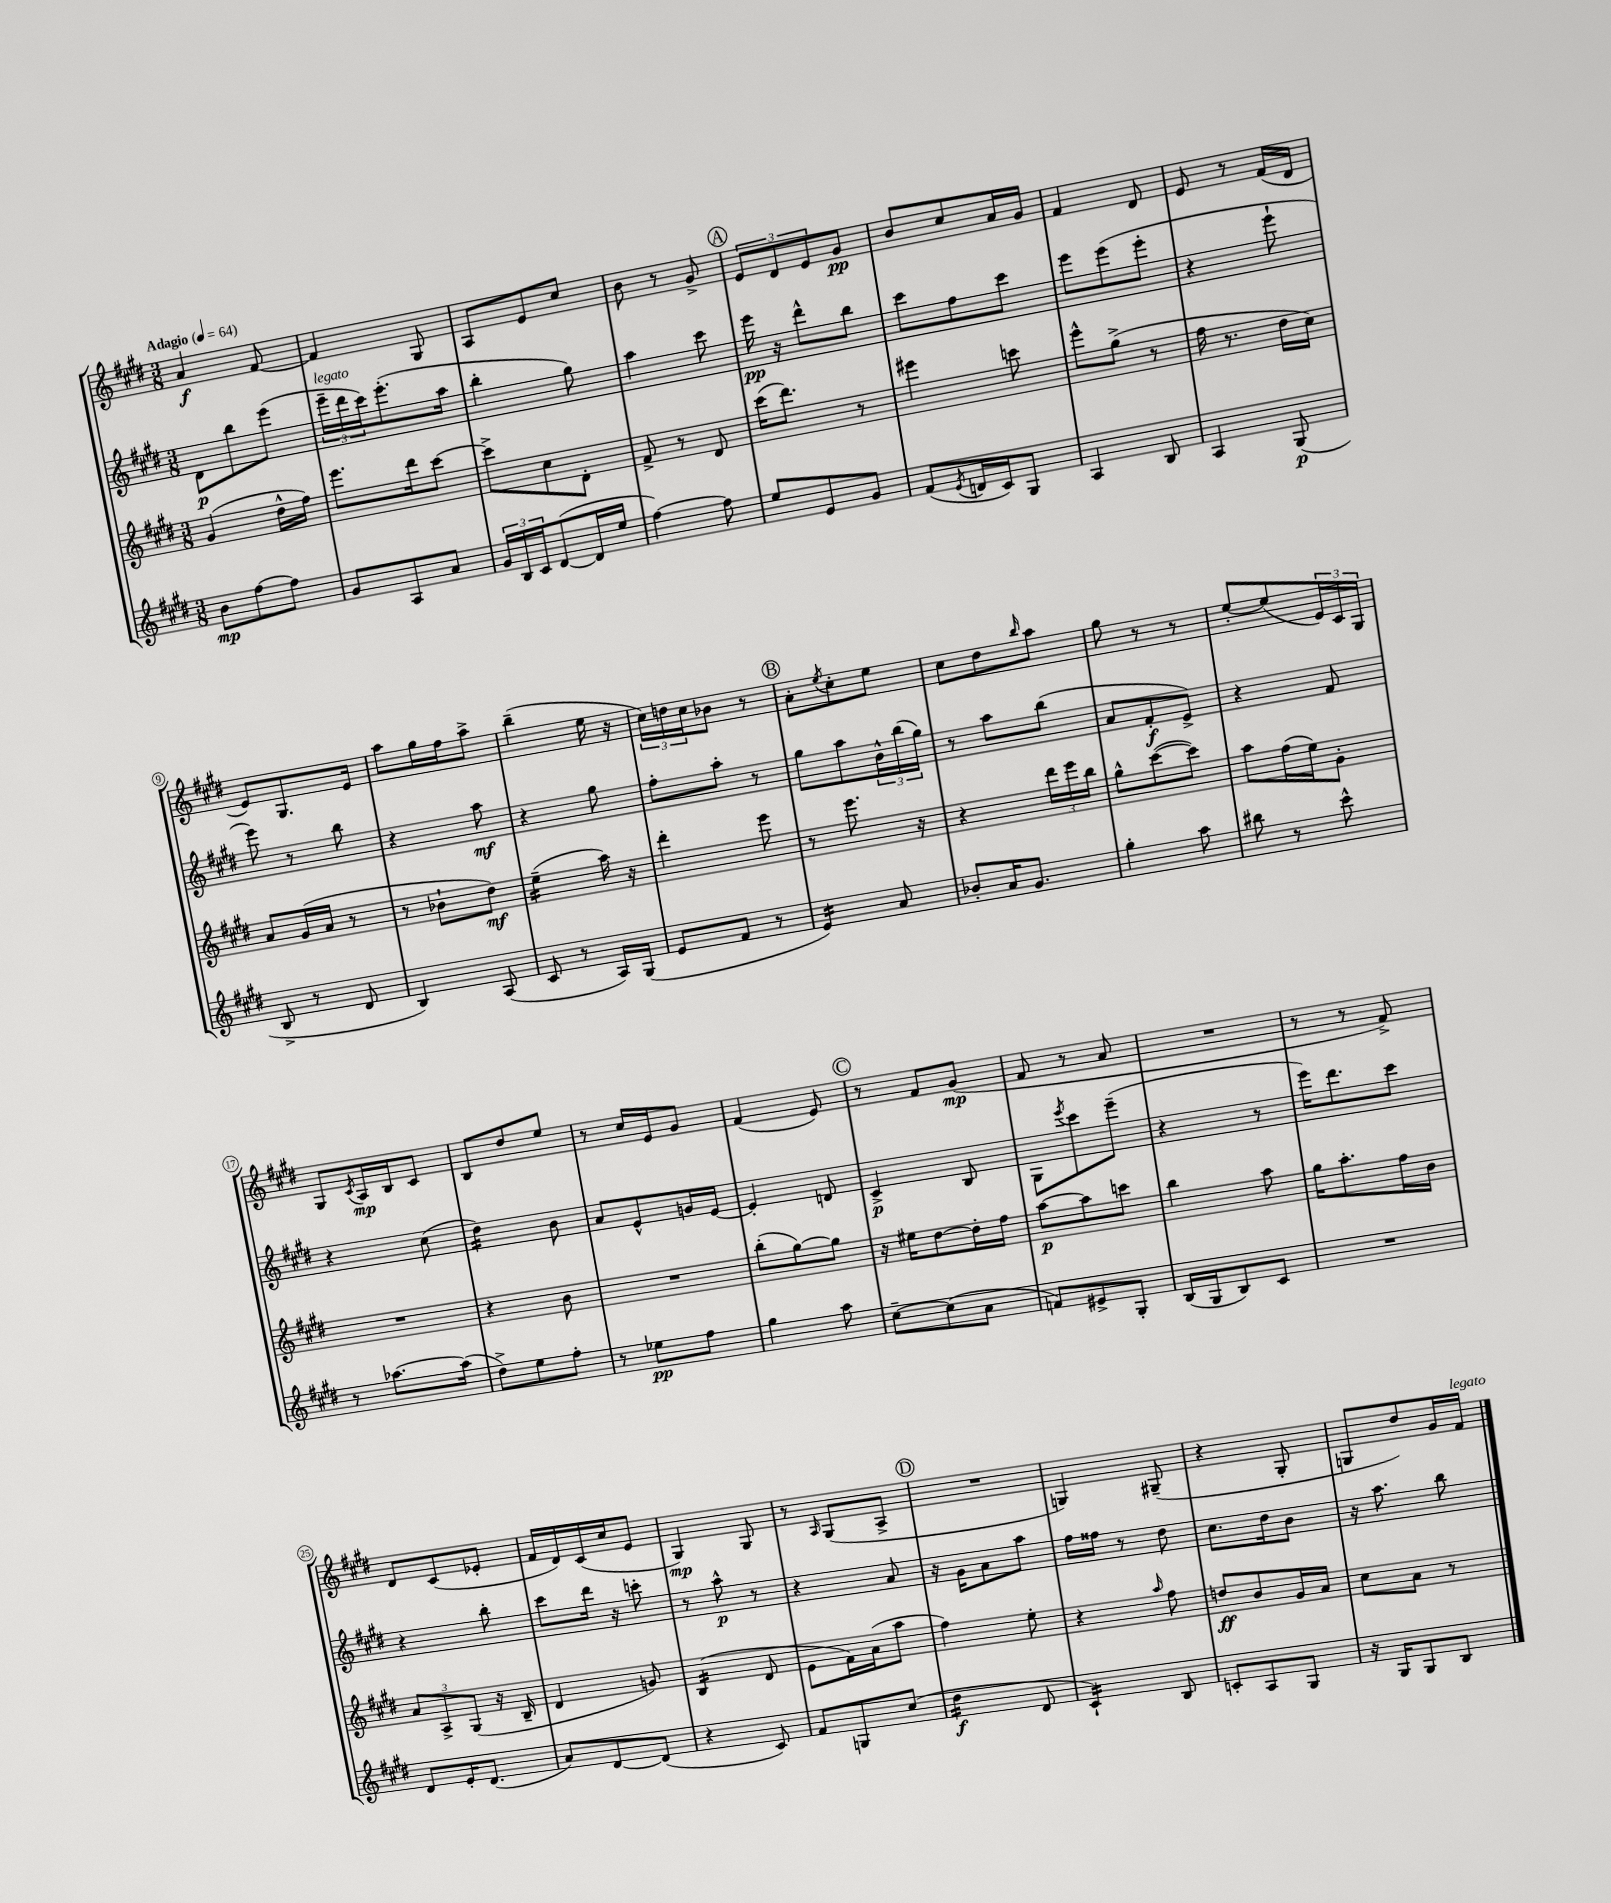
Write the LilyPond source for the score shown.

<<
\new StaffGroup <<
\new Staff = "s0" {
    \clef treble \key e \major \numericTimeSignature \time 3/8 \tempo "Adagio" 4 = 64
    a'4\f fis'8~ |
    fis'4 gis8 |
    a8 e'8 cis''8 |
    b'8 r8 gis'8-> |
    \mark \markup { \circle "A" } \tuplet 3/2 { e'8 dis'8 e'8 } gis'8\pp |
    b'8 cis''8 a'16 gis'16 |
    fis'4 dis'8 |
    e'8 r8 fis'16( dis'16 |
    e'8) gis8. e'16 |
    a''8 gis''16 fis''16 a''8-> |
    b''4--( e''16 r16 |
    \tuplet 3/2 { cis''16) d''16 cis''16 } bes'8 r8 |
    \mark \markup { \circle "B" } a'8-. \acciaccatura { e''8 } cis''8-. e''8 |
    cis''8 dis''8 \grace { b''16 } a''8 |
    gis''8 r8 r8 |
    e''8~-. e''8( \tuplet 3/2 { e'16) cis'16 gis16 } |
    gis8 \acciaccatura { cis'8 } a16\mp b16 cis'8 |
    b8 dis''8 e''8 |
    r8 cis''16 e'16 gis'8 |
    fis'4( e'8) |
    \mark \markup { \circle "C" } r8 fis'8 gis'8\mp( |
    fis'8 r8 a'8 |
    R4. |
    r8 r8 fis'8->) |
    dis'8 cis'8( ees'8-. |
    fis'16 dis'16) cis'16( cis''16 e'8 |
    gis4\mp) gis8 |
    r8 \grace { a16 } gis8( a8-> |
    \mark \markup { \circle "D" } R4. |
    g4) gis8--( |
    r4 gis8-. |
    g8 dis''8) gis'16 fis'16^\markup { \italic "legato" } \bar "|." |
}
\new Staff = "s1" {
    \clef treble \key e \major \numericTimeSignature \time 3/8
    dis'8\p b''8 e'''8( |
    \tuplet 3/2 { e'''16--^\markup { \italic "legato" } dis'''16 cis'''16) } e'''8.-.( a''16 |
    b''4-. gis''8) |
    a''4 cis'''8 |
    \mark \markup { \circle "A" } e'''16\pp r16 dis'''8-^ b''8 |
    cis'''8 fis''8 cis'''8 |
    e'''8 e'''8( e'''8-. |
    r4 e'''8-! |
    e'''8) r8 b''8 |
    r4 a''8\mf |
    r4 gis''8 |
    fis''8-. a''8-. r8 |
    \mark \markup { \circle "B" } gis''8 a''8 \tuplet 3/2 { b'16-^ b''16( gis''16) } |
    r8 a''8 b''8( |
    a'8 fis'8-.\f e'8->) |
    r4 fis'8 |
    r4 cis''8( |
    dis''4:16) b'8 |
    a'8 e'8-^ g'16 e'16~ |
    e'4-. d'8 |
    \mark \markup { \circle "C" } cis'4->\p b8 |
    gis8 \acciaccatura { e'''8 } cis'''8 e'''8--( |
    r4 r8 |
    e'''16) dis'''8. cis'''8 |
    r4 b''8-. |
    cis'''8 dis'''16 r16 c'''8-. |
    r8 a''8-^\p r8 |
    r4 a'8 |
    \mark \markup { \circle "D" } r16 gis'16 a'8 a''8 |
    fis''16 fisis''16 r8 dis''8 |
    cis''8. dis''16 b'8 |
    r16 a''8. b''8 \bar "|." |
}
\new Staff = "s2" {
    \clef treble \key e \major \numericTimeSignature \time 3/8
    gis'4( dis''16-^ fis''16) |
    e'''8. dis'''16 cis'''8~ |
    cis'''8-> cis''8 dis'8-. |
    fis'8-> r8 dis'8 |
    \mark \markup { \circle "A" } cis'''16( dis'''8.) r8 |
    eis'''4 c'''8 |
    e'''8-^ gis''8->( r8 |
    fis''16 r8. dis''16 cis''16) |
    a'8 gis'16( a'16 r8 |
    r8 bes'8-! dis''8\mf) |
    e''4:16--( a''16) r16 |
    dis'''4-. e'''8 |
    \mark \markup { \circle "B" } r8 e'''8. r16 |
    r4 \tuplet 3/2 { dis'''16 e'''16 b''16 } |
    gis''8-^ cis'''8~( cis'''8) |
    a''8 fis''16( e''16) gis'8-. |
    R4. |
    r4 b'8 |
    R4. |
    b''8-.( gis''8~) gis''8 |
    \mark \markup { \circle "C" } r16 eis''16 dis''8~ dis''16-. fis''16 |
    a''8~\p a''8 c'''8 |
    b''4 a''8 |
    gis''16 a''8.-. fis''16 b'16 |
    \tuplet 3/2 { a'8 a8-> gis8( } r16 b16-- |
    dis'4 g'8) |
    b4:16( dis'8 |
    e'8 fis'16) a'16( a''8 |
    \mark \markup { \circle "D" } fis''4) e''8-. |
    r4 \grace { a''16 } fis''8 |
    d''8\ff b'8 gis'16 a'16 |
    cis''8 a'8 r8 \bar "|." |
}
\new Staff = "s3" {
    \clef treble \key e \major \numericTimeSignature \time 3/8
    b'8\mp fis''8~ fis''8 |
    gis'8 a8 a'8 |
    \tuplet 3/2 { gis'16 b16 cis'16 } dis'8~( dis'16 e''16 |
    fis''4~) fis''8 |
    \mark \markup { \circle "A" } e''8 e'8 gis'8 |
    fis'8( \acciaccatura { e'8 } d'16 cis'16) gis8 |
    a4 b8 |
    a4 gis8\p( |
    b8-> r8 dis'8 |
    b4) a8( |
    cis'8 r8 a16) gis16( |
    e'8 fis'8 r8 |
    \mark \markup { \circle "B" } e'4:16) a'8 |
    bes'8-. a'16 gis'8. |
    gis''4-. a''8 |
    bis''8 r8 cis'''8-^ |
    r8 aes''8.~ aes''16( |
    dis''8->) e''8 fis''8-. |
    r8 ees''8\pp fis''8 |
    gis''4 a''8 |
    \mark \markup { \circle "C" } cis''8~-- cis''8( a'8 |
    f'8) eis'8-> gis8-. |
    b16( gis16 b8) cis'8 |
    R4. |
    dis'8 e'16-. dis'8.( |
    a'8) dis'8~ dis'8( |
    r4 cis'8) |
    fis'8 g8 cis''8( |
    \mark \markup { \circle "D" } dis''4:16\f dis'8 |
    cis'4:16-!) b8 |
    c'8-. a8 gis8 |
    r16 gis16 gis8 b8 \bar "|." |
}
>>
>>
\layout { \context { \Score \override BarNumber.stencil = #(make-stencil-circler 0.1 0.3 ly:text-interface::print) } }
